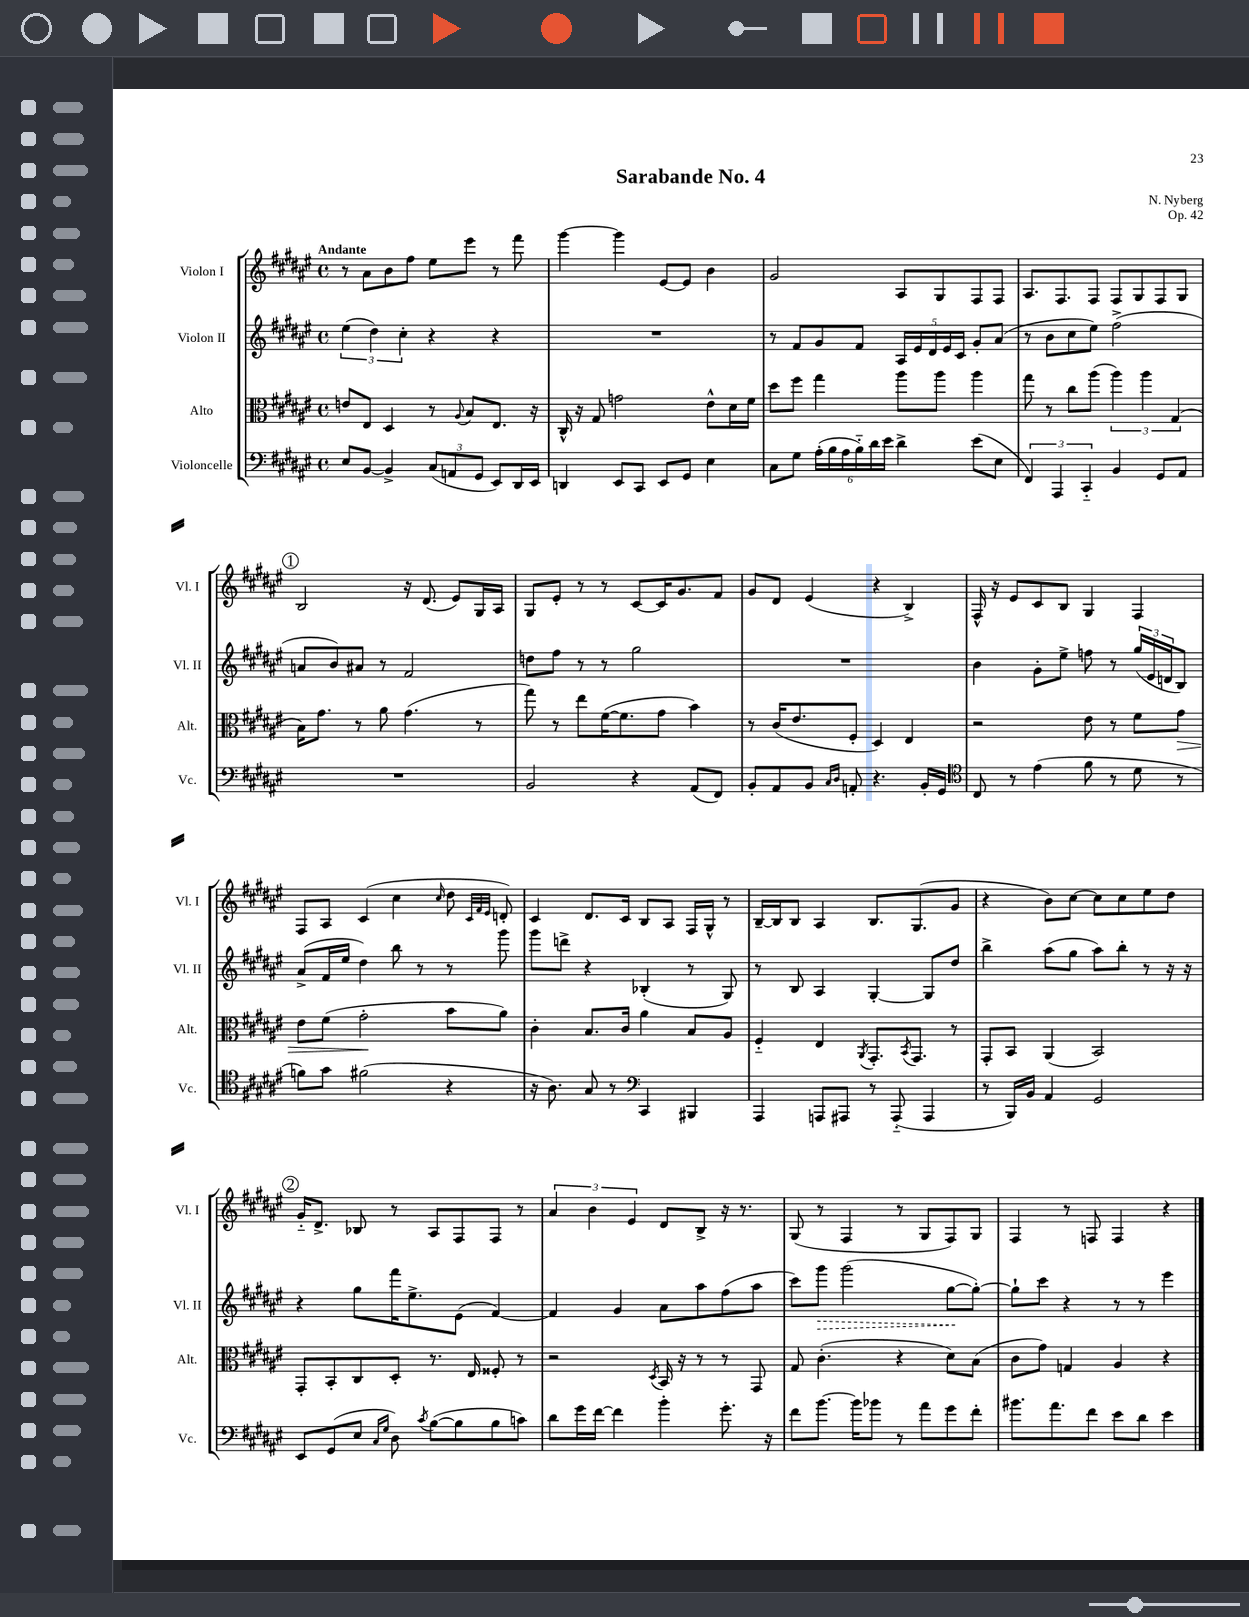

**kern	**kern	**kern	**kern
*staff4	*staff3	*staff2	*staff1
*clefF4	*clefC3	*clefG2	*clefG2
*k[f#c#g#d#a#e#]	*k[f#c#g#d#a#e#]	*k[f#c#g#d#a#e#]	*k[f#c#g#d#a#e#]
*M4/4	*M4/4	*M4/4	*M4/4
*met(c)	*met(c)	*met(c)	*met(c)
8E#/L	8e/L	(6ee#\	8r
[8BB/J	8E#/J	.	8a#\L
.	.	6dd#\)	.
4BB^/]	4D#/	.	8b\
.	.	6cc#'\	.
.	.	.	8ff#\J
(12C#/L	8r	4r	8ee#\L
12AA/	.	.	.
.	8qqA#/	.	.
.	8B/L	.	8eee#\J
12GG#/J	.	.	.
8EE#/L)	8.E#/J	4r	8r
16DD#/L	.	.	8fff#\
16EE#/JJ	16r	.	.
=	=	=	=
4DD/	16C#^^/	1r	[4ggg#\
.	16r	.	.
.	8G#/	.	.
8EE#/L	2g\	.	4ggg#\]
8CC#/J	.	.	.
8EE#/L	.	.	[8e#/L
8GG#/J	.	.	8e#/]J
4E#\	8e#^^\L	.	4b\
.	16d#\L	.	.
.	16f#\JJ	.	.
=	=	=	=
8C#\L	8dd#\L	8r	2g#/
8G#\J	8ff#\J	8f#/L	.
(24A#'\LL	4gg#\	8g#/	.
24B\	.	.	.
24A#\	.	.	.
24B'~\)	.	8f#/J	.
24d#\	.	.	.
24e#\JJ	.	.	.
4d#^\	8aa#\L	20A#/LL	8A#/L
.	.	20e#/	.
.	.	20d#/	.
.	8aa#\J	.	8G#/
.	.	20e#/	.
.	.	20c#/JJ	.
(8e#\L	4aa#\	8g#'/L	8F#/
8E#\J	.	(8a#/J	8F#/J
=	=	=	=
6FF#/)	8gg#\	8r	8.A#/L
.	8r	8b\L	.
6AAA#/	.	.	.
.	.	.	8.F#/
.	8cc#\L	8cc#\	.
6CC#'~/	.	.	.
.	(8aa#\J	8ee#\J)	8F#/J
4BB/	6aa#\)	(2ff#^\	8F#/L
.	.	.	8G#/
.	6aa#\	.	.
8GG#/L	.	.	8F#/
.	(6G#/	.	.
8AA#/J	.	.	8G#/J
=	=	=	=
1r	16B\LK)	8a/L	2B/
.	8.g#\J	.	.
.	.	8b/)	.
.	8r	8a#/J	.
.	8a#\	8r	.
.	(4.g#\	2f#/	16r
.	.	.	(8.d#/
.	.	.	8e#/L)
.	8r	.	16G#/L
.	.	.	16A#/JJ
=	=	=	=
2BB/	8gg#\)	8dd\L	8G#/L
.	8r	8ff#\J	8e#'/J
.	8ee#\L	8r	8r
.	([16f#\K	8r	8r
.	8.f#\]	.	.
4r	.	2gg#\	[8c#/L
.	8g#\J	.	16c#/]K
.	.	.	8.g#/
(8AA#/L	4b\)	.	.
8FF#/J)	.	.	8f#/J
=	=	=	=
8BB'/L	8r	1r	8g#/L
8AA#/	(16c#/LK	.	8d#/J
.	8.e#/	.	.
8BB/J	.	.	(4e#/
16qqC#/LL	.	.	.
16qqD#/JJ	.	.	.
8AA'/	8F#'/J	.	.
4.r	4D#/)	.	4r
.	4E#/	.	4B^/)
16BB'/LL	.	.	.
16GG#/JJ	.	.	.
=	=	=	=
*clefC4	*	*	*
8C#/	2r	4b\	16F#^^/
.	.	.	16r
8r	.	.	8e#/L
(4e#\	.	8g#'\L	8c#/
.	.	8ee#^\J	8B/J
8f#\	8e#\	8ff\	4G#/
8r	8r	8r	.
8d#\	8f#\L	(24gg#/LL	4F#/
.	.	24e#/	.
.	.	24d/J	.
8r	8g#\J	8B/J)	.
=	=	=	=
8f\L)	8e#\L	(8a#^/L	8F#/L
8g#\J	(8f#\J	16f#/L	8A#/J
.	.	16ee#/JJ	.
(2f#\	2g#'\	4dd#\)	(4c#/
.	.	8bb\	4cc#\
.	.	8r	.
.	.	.	16qqcc#/
4r	8b\L	8r	8dd#\
.	.	.	32qqc#/LLL
.	.	.	32qqf#/
.	.	.	32qqe#/JJJ
.	8a#\J)	8ggg#\	8d'/)
=	=	=	=
16r	4c#'\	8ggg#\L	4c#/
8.A#\)	.	.	.
.	.	8ddd^\J	.
8G#/	8.B/L	4r	8.d#/L
8r	.	.	.
.	16c#/Jk	.	16c#/Jk
*clefF4	*	*	*
4CC#/	4a#\	(4B-'/	8B/L
.	.	.	8A#/J
4BBB#/	8B/L	8r	16F#/LL
.	.	.	16G#^^/JJ
.	8A#/J	8G#/)	8r
=	=	=	=
4AAA#/	4F#'~/	8r	[16B~/LL
.	.	.	16B/]J
.	.	8B/	8B/J
8AAA/L	4E#/	4A#/	4A#/
8AAA#/J	.	.	.
.	8qAA#/	.	.
8r	8.GG#'/L	[4G#'/	8.B/L
(8AAA#'~/	.	.	.
.	8qBB/	.	.
.	8.GG#/J	.	(8.G#/
4AAA#/	.	8G#/]L	.
.	8r	8dd#/J	8g#/J
=	=	=	=
8r	8GG#'/L	4bb^\	4r
16BBB/LL)	8BB/J	.	.
16BB/JJ	.	.	.
4AA#/	(4AA#/	(8aa#\L	8b\L)
.	.	8gg#\J	[8cc#\J
2GG#/	2BB/)	8aa#\L)	8cc#\]L
.	.	8bb'\J	8cc#\
.	.	8r	8ee#\
.	.	16r	8dd#\J
.	.	16r	.
=	=	=	=
8EE#/L	8GG#'/L	4r	16g#'~/LK
.	.	.	8.d#^/J
(8GG#/	8BB'/	.	.
8E#/J	8C#/	8gg#\L	8B-/
16qqC#/LL	.	.	.
16qqG#/JJ	.	.	.
8D#\)	8D#'/J	16fff#\K	8r
.	.	8.ee#^\	.
8qc#/	.	.	.
([8B\L	8.r	.	8A#/L
8B\]	.	(8e#\J	8F#/
.	16E#/	.	.
8B\	8F##'/	[4f#/)	8F#/J
8c\J)	8r	.	8r
=	=	=	=
8d#\L	2r	4f#/]	6a#/
16g#\L	.	.	.
.	.	.	6b\
[16f#\JJ	.	.	.
4f#\]	.	4g#/	.
.	.	.	6e#/
.	8qD#/	.	.
4b'\	16BB/	8a#\L	8d#/L
.	16r	.	.
.	8r	8aa#\	8B^/J
8.g#'\	8r	(8ff#\	16r
.	.	.	8.r
.	8GG#/	8aa#\J	.
16r	.	.	.
=	=	=	=
8f#\L	8G#/	8ccc#\L)	(8G#/
[8.b\J	(4.c#'\	8ggg#\J	8r
.	.	(2ggg#\	4F#/
16b\]LK	.	.	.
8b-\J	.	.	.
8r	4r	.	8r
8a#\L	.	.	8G#/L
8g#\	8d#\L)	[8gg#\L	8F#/)
8f#'\J	(8B\J	8gg#'\_J)	8G#/J
=	=	=	=
8.b#\L	8c#\L	8gg#`\]L	4F#/
.	8g#\J)	8ccc#\J	.
8.a#\	.	.	.
.	4G/	4r	8r
8f#\J	.	.	8F/
8e#\L	4A#/	8r	4F/
8d#\J	.	8r	.
4e#\	4r	4eee#\	4r
==	==	==	==
*-	*-	*-	*-
